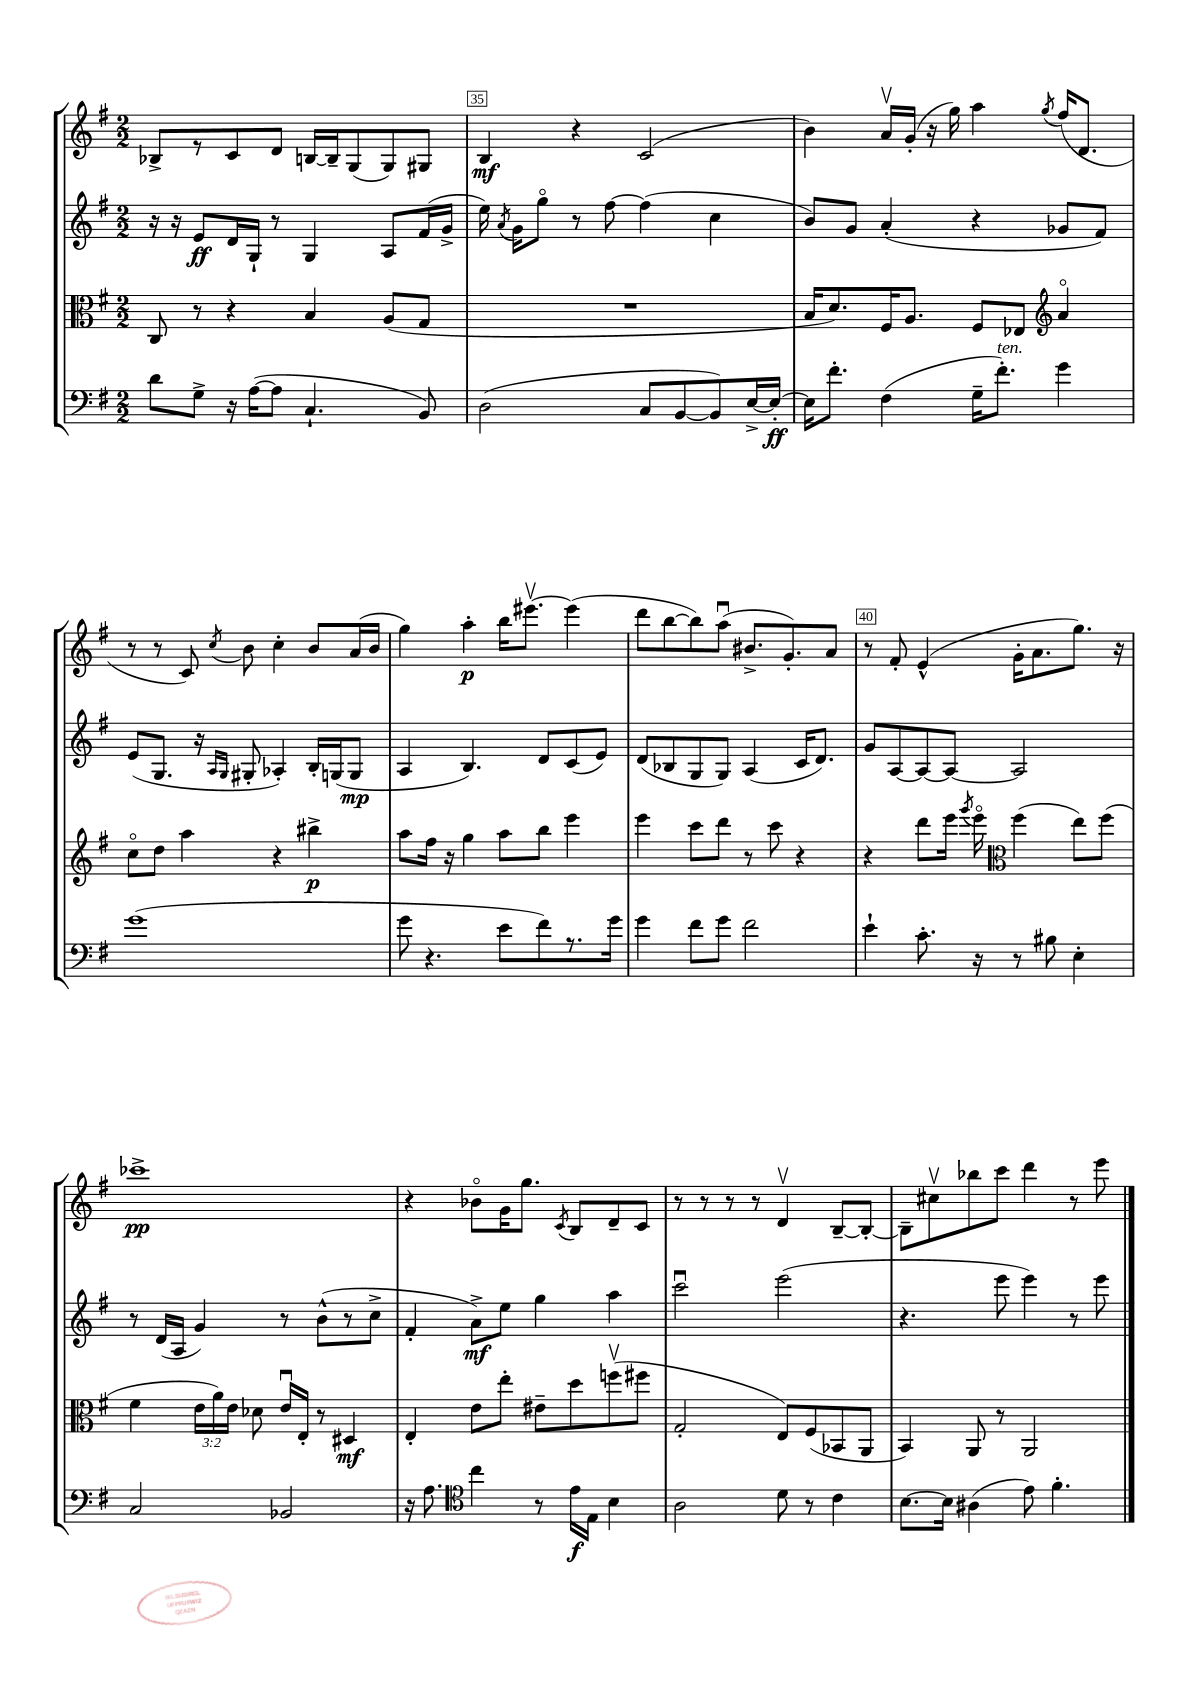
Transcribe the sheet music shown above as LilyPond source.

<<
\new StaffGroup <<
\new Staff = "s0" {
    \clef treble \key g \major \numericTimeSignature \time 2/2
    \autoBeamOff bes8[-> r8 c'8 d'8] b16[~ b16-- g8( g8) gis8] |
    b4\mf r4 c'2( |
    b'4) a'16[\upbow g'16]-.( r16 g''16) a''4 \acciaccatura { g''8 } fis''16[( d'8.] |
    r8 r8 c'8) \acciaccatura { c''8 } b'8 c''4-. b'8[ a'16( b'16] |
    g''4) a''4-.\p b''16[ eis'''8.]~\upbow eis'''4( |
    d'''8[ b''8~ b''8) a''8]\downbow( bis'8.[-> g'8.-.) a'8] |
    r8 fis'8-. e'4-^( g'16[-. a'8. g''8.]) r16 |
    ces'''1->\pp |
    r4 bes'8[\flageolet g'16 g''8.] \acciaccatura { c'8 } b8[ d'8-- c'8] |
    r8 r8 r8 r8 d'4\upbow b8[~-- b8]~-. |
    b8[-- cis''8\upbow bes''8 c'''8] d'''4 r8 e'''8 \bar "|." |
}
\new Staff = "s1" {
    \clef treble \key g \major \numericTimeSignature \time 2/2
    \autoBeamOff r16 r16 e'8[\ff d'16 g16]-! r8 g4 a8[ fis'16( g'16]-> |
    e''16) \acciaccatura { a'8 } g'16[ g''8]\flageolet r8 fis''8~ fis''4( c''4 |
    b'8[) g'8] a'4-.( r4 ges'8[ fis'8]) |
    e'8[( g8.] r16 \grace { a16[ g16] } gis8-. aes4-.) b16[-. g16( g8]\mp |
    a4 b4.) d'8[ c'8( e'8]) |
    d'8[( bes8 g8 g8]) a4( c'16[ d'8.]) |
    g'8[ a8~ a8~ a8]~ a2 |
    r8 d'16[( a16] g'4) r8 b'8[-^( r8 c''8]-> |
    fis'4-. a'8[->\mf) e''8] g''4 a''4 |
    c'''2\downbow e'''2( |
    r4. e'''8 e'''4) r8 e'''8 \bar "|." |
}
\new Staff = "s2" {
    \clef alto \key g \major \numericTimeSignature \time 2/2 \override Staff.TupletNumber.text = #tuplet-number::calc-fraction-text
    \autoBeamOff c8 r8 r4 b4 a8[( g8] |
    R1 |
    b16[ d'8.) fis16 a8.] fis8[ ees8] \clef treble a'4\flageolet |
    c''8[\flageolet d''8] a''4 r4 bis''4->\p |
    a''8[ fis''16] r16 g''4 a''8[ b''8] e'''4 |
    e'''4 c'''8[ d'''8] r8 c'''8 r4 |
    r4 d'''8[ e'''16] \acciaccatura { g'''8 } e'''16\flageolet \clef alto fis''4( e''8[) fis''8]( |
    fis'4 \tuplet 3/2 { e'16[ a'16) e'16] } des'8 e'16[\downbow e16]-. r8 dis4\mf |
    e4-. e'8[ e''8]-. eis'8[-- d''8 f''8\upbow( fis''8] |
    g2-. e8[) fis8( bes,8 a,8] |
    b,4) a,8 r8 a,2 \bar "|." |
}
\new Staff = "s3" {
    \clef bass \key g \major \numericTimeSignature \time 2/2
    \autoBeamOff d'8[ g8]-> r16 a16[~( a8] c4.-! b,8) |
    d2( c8[ b,8~ b,8) e16~-> e16]~-.\ff |
    e16[ fis'8.]-. fis4( g16[-- fis'8.]-.^\markup { \italic "ten." }) g'4 |
    g'1( |
    g'8 r4. e'8[ fis'8) r8. g'16] |
    g'4 fis'8[ g'8] fis'2 |
    e'4-! c'8.-. r16 r8 bis8 e4-. |
    c2 bes,2 |
    r16 a8. \clef tenor c''4 r8 e'16[\f e16] b4 |
    a2 d'8 r8 c'4 |
    b8.[~ b16] ais4( e'8) fis'4.-. \bar "|." |
}
>>
>>
\layout { \context { \Score currentBarNumber = #34 \override BarNumber.break-visibility = ##(#f #t #t) barNumberVisibility = #(every-nth-bar-number-visible 5) \override BarNumber.stencil = #(make-stencil-boxer 0.1 0.3 ly:text-interface::print) } }
